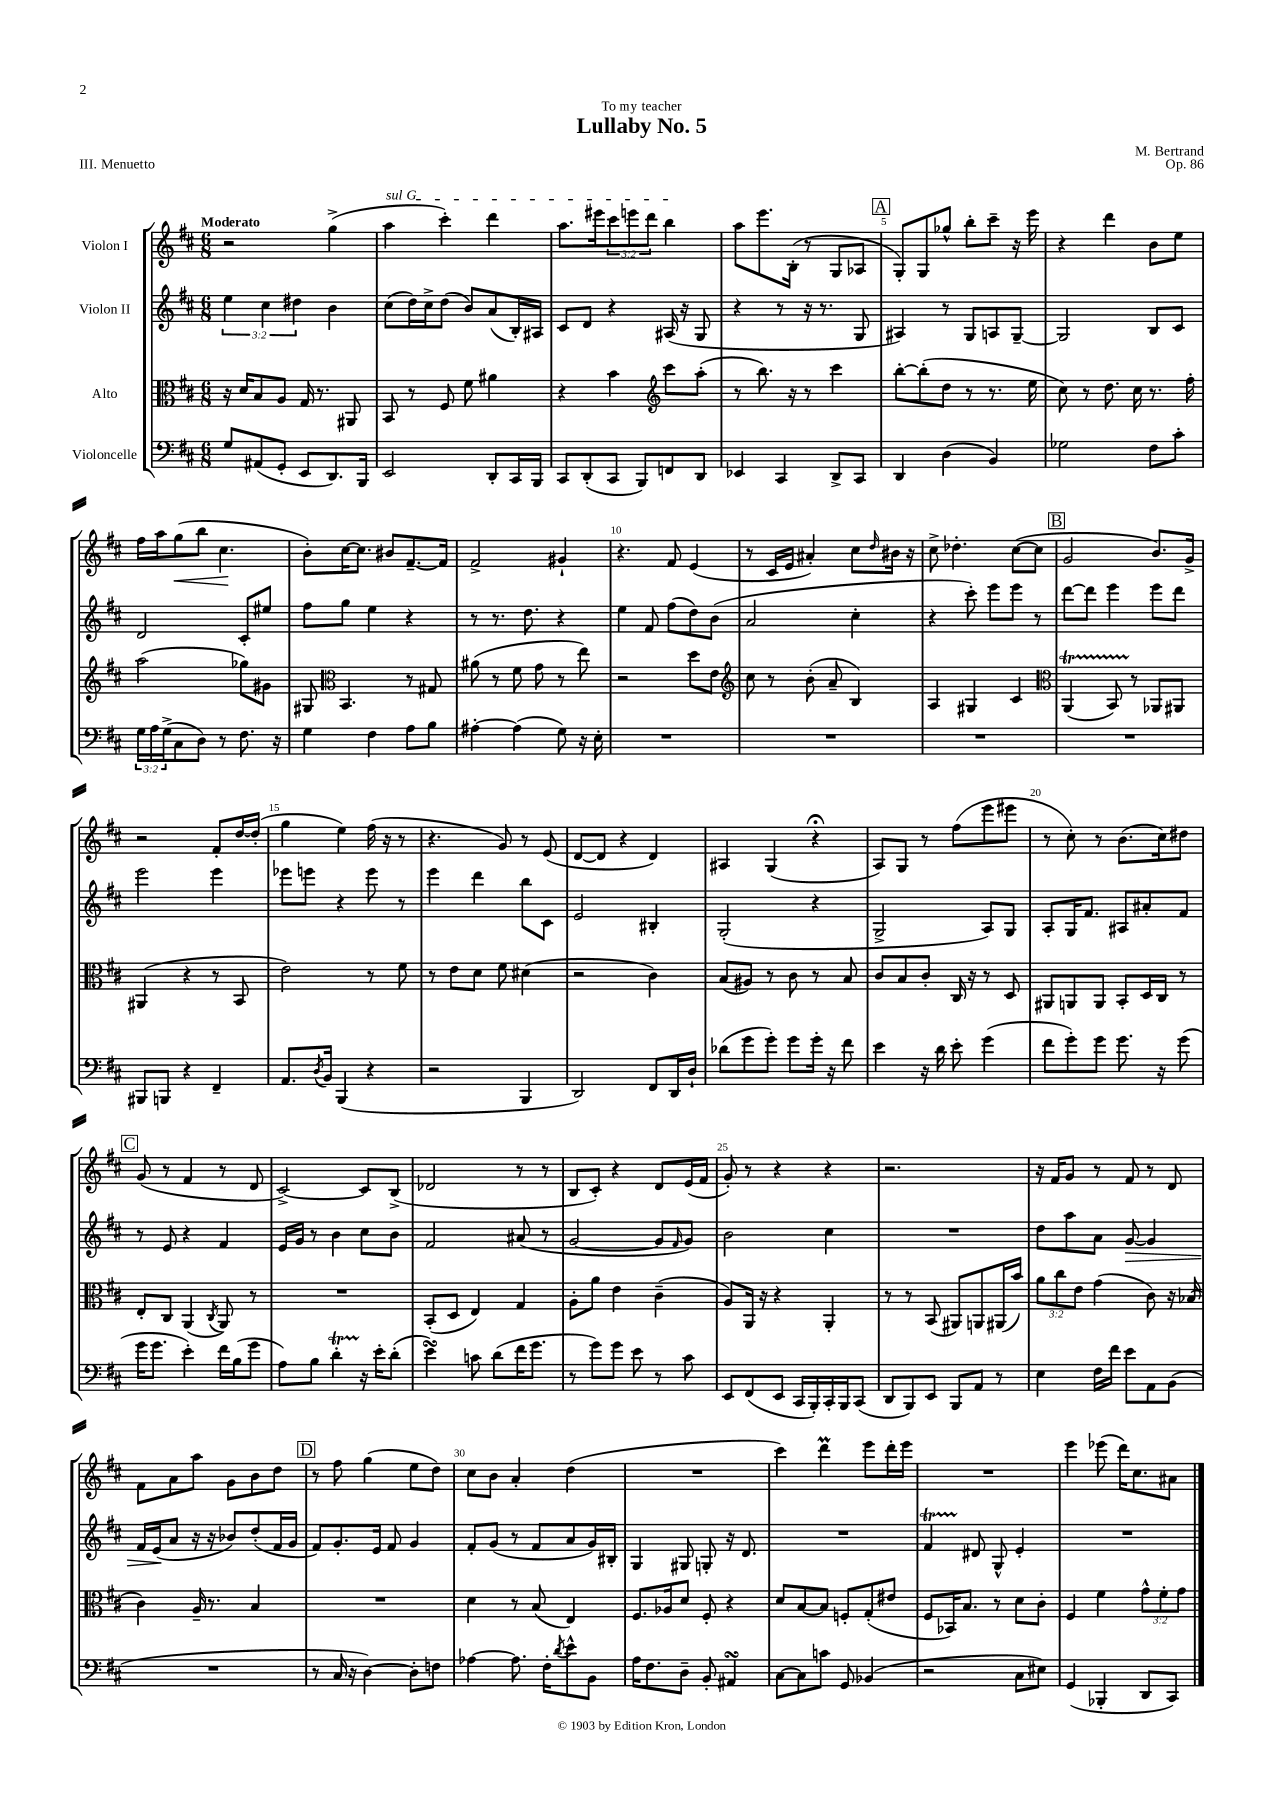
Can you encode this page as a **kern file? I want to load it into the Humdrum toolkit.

**kern	**kern	**kern	**kern
*staff4	*staff3	*staff2	*staff1
*clefF4	*clefC3	*clefG2	*clefG2
*k[f#c#]	*k[f#c#]	*k[f#c#]	*k[f#c#]
*M6/8	*M6/8	*M6/8	*M6/8
8G	16r	6ee	2r
.	16d	.	.
(8AA#	8B	.	.
.	.	6cc#	.
8GG'	8A	.	.
.	.	6dd#	.
8EE	16G	.	.
.	8.r	.	.
8.DD)	.	4b	(4gg^
.	8AA#	.	.
16BBB	.	.	.
=	=	=	=
2EE	8BB	(8cc#	4aa
.	8r	16dd)	.
.	.	16cc#^	.
.	8F#	(8dd	4ccc#')
.	8f#	8b)	.
8DD'	4a#	(8a	4ddd
16CC#	.	16B')	.
16BBB	.	16A#	.
=	=	=	=
8CC#	4r	8c#	8.aa
(8DD'	.	8d	.
.	.	.	16eee#
8CC#	4b	4r	12ccc#
.	.	.	12eee
8BBB)	.	.	.
.	.	.	12ddd
*	*clefG2	*	*
8FF	8ccc#	(16A#	4bb
.	.	16r	.
8DD	(8aa'	8G	.
=	=	=	=
4EE-	8r	4r	8aa
.	8.bb)	.	8.eee
4CC#	.	8r	.
.	16r	.	(16B'
.	8r	16r	8r
.	.	8.r	.
8DD^	4ccc#	.	8G
8CC#	.	8G	8A-
=	=	=	=
4DD	[8bb'	4A#)	8G')
.	(8bb']	.	8G
(4D	8dd	8r	8gg-^^
.	8r	8G	8bb'
4BB)	8.r	8A	8ccc#~
.	.	[8G~	16r
.	16ee	.	16eee
=	=	=	=
2G-	8cc#)	2G]	4r
.	8r	.	.
.	8.dd	.	4ddd
.	16cc#	.	.
8F#	8.r	8B	8b
8c#'	.	8c#	8ee
.	16ff#'	.	.
=	=	=	=
24G	(2aa	2d	16ff#
24A	.	.	.
.	.	.	16aa
(24G^	.	.	.
8C#	.	.	(8gg
8D)	.	.	8bb
8r	.	.	4.cc#
8.F#	8gg-)	8c#'	.
.	8g#	8ee#	.
16r	.	.	.
=	=	=	=
4G	8G#	8ff#	8b')
*	*clefC3	*	*
.	4.BB	8gg	[16cc#
.	.	.	8.cc#]
4F#	.	4ee	.
.	.	.	8b#
8A	8r	4r	[8.f#~
8B	8G#	.	.
.	.	.	16f#]
=	=	=	=
[4A#'	(8a#	8r	2f#^
.	8r	8.r	.
(4A#]	8f#	.	.
.	.	8.dd	.
.	8g	.	.
8G)	8r	4r	4g#`
16r	8ee)	.	.
16E'	.	.	.
=	=	=	=
2.r	2r	4ee	4.r
.	.	8f#	.
.	.	(8ff#	8f#
.	8dd	8dd)	(4e
.	8e	(8b	.
=	=	=	=
*	*clefG2	*	*
2.r	8cc#	2a	8r
.	8r	.	16c#
.	.	.	16e
.	(8b'	.	4a#')
.	8a~	.	.
.	4B)	4cc#'	8cc#
.	.	.	16qqdd
.	.	.	16b#
.	.	.	16r
=	=	=	=
2.r	4A	4r	8cc#^
.	.	.	4.dd-'
.	4G#	8ccc#')	.
.	.	8eee	.
.	4c#	8eee	([8cc#
.	.	8r	8cc#]
=	=	=	=
*	*clefC3	*	*
2.r	(4AA	[8ddd	2g
.	.	8ddd]	.
.	8BB)	4eee	.
.	8r	.	.
.	8AA-	8eee	8.b)
.	8AA#	8ddd	.
.	.	.	16g^
=	=	=	=
8BBB#	(4AA#	2eee	2r
8BBB	.	.	.
4r	4r	.	.
4FF#~	8r	4eee	8f#'
.	8BB	.	[16dd
.	.	.	(16dd']
=	=	=	=
8.AA	2e)	8eee-	4gg
.	.	8eee	.
8qD	.	.	.
16BB	.	.	.
(4BBB	.	4r	4ee)
4r	8r	8eee	(16ff#
.	.	.	16r
.	8f#	8r	8r
=	=	=	=
2r	8r	4eee	4.r
.	8e	.	.
.	8d	4ddd	.
.	8f#	.	8g)
4BBB	(4d#	8bb	8r
.	.	8c#	(8e
=	=	=	=
2DD)	2r	2e	[8d
.	.	.	8d]
.	.	.	4r
8FF#	4c#)	4B#'	4d)
16DD	.	.	.
16D`	.	.	.
=	=	=	=
(8d-	(8B	(2G'	4A#
8g	8A#)	.	.
8g')	8r	.	(4G
8g	8c#	.	.
16g'	8r	4r	4r;
16r	.	.	.
8f#	8B	.	.
=	=	=	=
4e	8c#	2G^	8A)
.	8B	.	8G
16r	8c#'	.	8r
16d	.	.	.
8e'	16C#	.	(8ff#
.	16r	.	.
(4g	8r	8A)	8eee
.	8D	8G	8eee#
=	=	=	=
8f#	8AA#	8A'	8r
8g')	8AA	16G	8cc#')
.	.	8.f#	.
8g	8AA	.	8r
8.g	8BB'	8A#	(8.b
.	16D	8a#'	.
16r	16C#	.	16cc#)
(8g	8r	8f#	8dd#
=	=	=	=
16g	8E'	8r	(8g
8.g	.	.	.
.	8C#	8e	8r
4e')	(4AA	4r	4f#
.	8qC#	.	.
16f#	8AA)	4f#	8r
(16B	.	.	.
8g	8r	.	8d
=	=	=	=
8A)	2.r	16e	[2c#^)
.	.	16g	.
8B	.	8r	.
4d'	.	4b	.
16r	.	8cc#	8c#]
16e'	.	.	.
(8d'	.	8b	(8B^
=	=	=	=
4e)	(8BB'	2f#	2d-
.	8D	.	.
8c	4E)	.	.
(8d	.	.	.
16f#	4G	(8a#	8r
8.g	.	.	.
.	.	8r	8r
=	=	=	=
8r	8A'	[2g	8B
8g)	8a	.	8c#')
8g	4e	.	4r
8e	.	.	.
8r	(4c#~	8g]	8d
.	.	16qqf#	.
8c#	.	8g)	(16e
.	.	.	16f#
=	=	=	=
8EE	8A)	2b	8g')
(8FF#	16AA	.	8r
.	16r	.	.
8EE	4r	.	4r
16CC#	.	.	.
16BBB')	.	.	.
16CC#'	4AA'	4cc#	4r
16BBB	.	.	.
(8CC#	.	.	.
=	=	=	=
8DD	8r	2.r	2.r
8BBB)	8r	.	.
8EE	(8BB	.	.
8BBB	8AA#)	.	.
8AA	8AA	.	.
8r	(16AA#	.	.
.	16b)	.	.
=	=	=	=
4E	12a	8dd	16r
.	.	.	16f#
.	12cc#	.	.
.	.	8aa	8g
.	12e	.	.
16F#	(4g	8a	8r
16f#	.	.	.
8e	.	[8g	8f#
8AA	8c#)	4g]	8r
(8BB	16r	.	8d
.	(16B-	.	.
=	=	=	=
2.r	4c#)	16f#	8f#
.	.	(16e	.
.	.	8a	8a
.	16A~	16r	8aa
.	8.r	16r	.
.	.	8b-)	8g
.	4B	(8dd'	8b
.	.	16f#	8dd
.	.	16g	.
=	=	=	=
8r	2.r	8f#)	8r
16C#	.	8.g'	8ff#
16r	.	.	.
[4D)	.	.	(4gg
.	.	16e	.
.	.	8f#	.
8D']	.	4g	8ee
8F	.	.	8dd)
=	=	=	=
[4A-	4d	8f#'	8cc#
.	.	(8g	8b
8.A-]	8r	8r	4a'
.	(8B	8f#	.
16F#'	.	.	.
8qd	.	.	.
8e^^	4E)	8a	(4dd
8BB	.	16g)	.
.	.	16B#'	.
=	=	=	=
16A	8.F#	4G	2.r
8.F#	.	.	.
.	16A-	.	.
8D~	8d	8G#	.
8BB'	8F#'	8G'	.
4AA#	4r	16r	.
.	.	8.d	.
=	=	=	=
[8C#	8d	2.r	4ccc#)
8C#]	[8B	.	.
8c	8B]	.	4ddd
8GG	8F'	.	.
(4BB-	(8G'	.	8eee
.	8e#	.	16ddd'
.	.	.	16eee
=	=	=	=
2r	8F#	4f#	2.r
.	16BB-)	.	.
.	8.B	.	.
.	.	8d#	.
.	8r	8G^^	.
8C#	8d	4e'	.
8E#)	8c#'	.	.
=	=	=	=
(4GG	4F#	2.r	4eee
4BBB-'	4f#	.	(8eee-
.	.	.	16ddd)
.	.	.	8.cc#
8DD	12g^^	.	.
.	12f#'	.	.
8CC#)	.	.	8a#
.	12g	.	.
==	==	==	==
*-	*-	*-	*-
